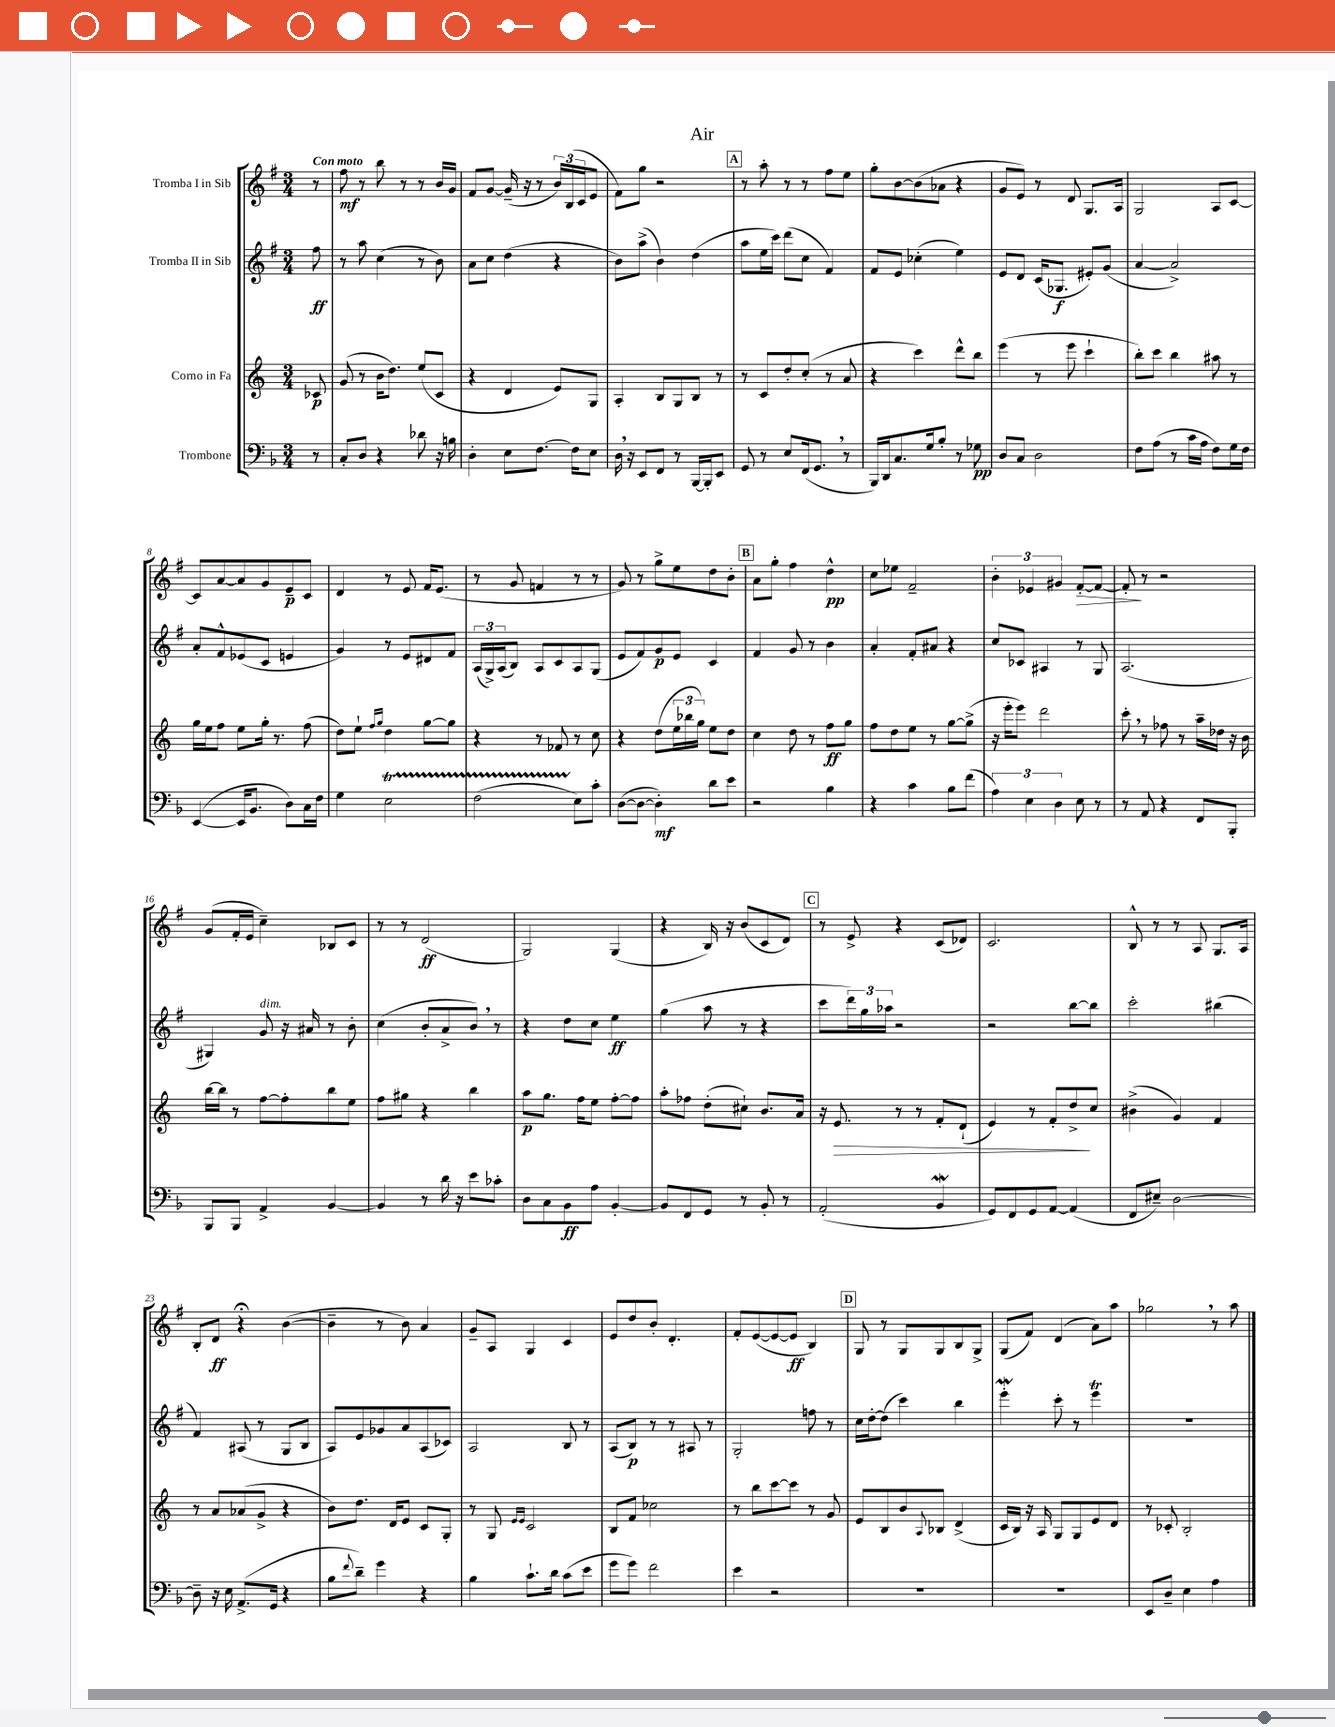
\header { title = "Air" }
<<
\new StaffGroup <<
\new Staff = "s0" \with { instrumentName = "Tromba I in Sib" } {
    \clef treble \key g \major \numericTimeSignature \time 3/4 \partial 8 \tempo "Con moto"
    r8 |
    fis''8\mf r8 b''8 r8 r8 b'16 g'16 |
    fis'8 g'8~ g'16--( r16 r8 \tuplet 3/2 { b'16) b16( c'16 } e'8 |
    fis'8) g''8 r2 |
    \mark \markup { \box "A" } r8 a''8-. r8 r8 fis''8 e''8 |
    g''8-. b'8~ b'8( aes'8 r4 |
    g'8 e'8) r8 d'8 g8. a16 |
    g2 a8 c'8~ |
    c'8 a'8~ a'8 g'8 e'8--\p c'8 |
    d'4 r8 e'8 fis'16 e'8.( |
    r8 g'8 f'4 r8 r8 |
    g'8) r8 g''8-> e''8 d''8 b'8-. |
    \mark \markup { \box "B" } a'8 g''8-. fis''4 d''4-^\pp |
    c''8 ees''8 fis'2-- |
    \tuplet 3/2 { b'4-. ees'4 gis'4 } fis'8~-.\> fis'8~ |
    fis'8-.\! r8 r2 |
    g'8( fis'16-. e'16 c''4--) bes8 c'8 |
    r8 r8 d'2\ff( |
    g2) g4( |
    r4 b16) r16 b'8( c'8 d'8) |
    \mark \markup { \box "C" } r8 e'8-> r4 c'8( des'8) |
    c'2. |
    b8-^ r8 r8 a8 g8. a16 |
    b8-. d'8\ff r4\fermata b'4~( |
    b'4-- r8 b'8) a'4 |
    g'8-- a8 g4 c'4 |
    e'8 d''8 b'8-. d'4.-. |
    fis'8-. e'8~( e'8~ e'8\ff b4) |
    \mark \markup { \box "D" } g8 r8 g8 g8 b8 g8-> |
    g8( fis'8) d'4( a'8) a''8 |
    ges''2 \breathe r8 a''8 \bar "|." |
}
\new Staff = "s1" \with { instrumentName = "Tromba II in Sib" } {
    \clef treble \key g \major \numericTimeSignature \time 3/4 \partial 8
    fis''8\ff |
    r8 a''8 c''4( r8 b'8) |
    a'8 c''8 d''4( r4 |
    b'8) a''8->( b'4) d''4( |
    \mark \markup { \box "A" } a''8 e''16 c'''16) d'''8( c''8 fis'4) |
    fis'8 e'8 ces''4-.( e''4) |
    e'8 d'8 c'16( ges8.\f eis'8-.) g'8( |
    a'4~ a'2->) |
    a'8-. fis'8-^ ees'8( c'8 e'4 |
    g'4) r8 e'8 dis'8 fis'8 |
    \tuplet 3/2 { a16( g16->) a16( } b8) a8 c'8 a8 g8( |
    e'8 fis'8) g'8\p e'8 c'4 |
    \mark \markup { \box "B" } fis'4 g'8 r8 b'4 |
    a'4-. fis'8-. ais'8 r4 |
    c''8 ces'8 ais4 r8 g8 |
    a2.( |
    gis4) g'8^\markup { \italic "dim." } r16 ais'16 r8 b'8-. |
    c''4( b'8-. a'8-> b'8) \breathe r8 |
    r4 d''8 c''8 e''4\ff |
    g''4( a''8 r8 r4 |
    \mark \markup { \box "C" } c'''8 \tuplet 3/2 { d'''16) g''16 aes''16 } r2 |
    r2 b''8~ b''8 |
    c'''2-. bis''4( |
    fis'4) ais8( r8 g8 b8 |
    a8) e'8 ges'8 a'8 a8( ces'8) |
    a2 b8 r8 |
    a8( b8\p) r8 r8 ais8 r8 |
    g2-. f''8 r8 |
    \mark \markup { \box "D" } c''16 d''16~-. d''8( c'''4) b''4 |
    e'''4-.\mordent c'''8-. r8 e'''4\trill |
    R2. \bar "|." |
}
\new Staff = "s2" \with { instrumentName = "Corno in Fa" } {
    \clef treble \key c \major \numericTimeSignature \time 3/4 \partial 8
    ces'8\p |
    g'8( r8 b'16 d''8.) e''8( c'8 |
    r4 d'4 e'8) g8 |
    a4-. b8 g8 b8 r8 |
    \mark \markup { \box "A" } r8 c'8 d''8-. c''8-.( r8 a'8 |
    r4 c'''4) d'''8-^ b''8 |
    e'''4( r8 e'''8 c'''4-! |
    b''8-.) c'''8 b''4 ais''8 r8 |
    g''16 e''16 f''8 e''8 g''16-. r8. f''8( |
    d''8) e''8-! \grace { f''16 g''16 } d''4 g''8~ g''8 |
    r4 r8 fes'8 r8 c''8 |
    r4 d''8( \tuplet 3/2 { e''16 bes''16 g''16) } e''8 d''8 |
    \mark \markup { \box "B" } c''4 d''8 r8 f''8\ff g''8 |
    f''8 d''8 e''8 r8 g''8~ g''8->( |
    r16 e'''16-. e'''8) d'''2 |
    c'''8-. \breathe r8 fes''8 r8 a''16-- des''16 r16 b'16 |
    b''16~ b''16 r8 f''8~ f''8-. b''8 e''8 |
    f''8 gis''8 r4 b''4 |
    a''8\p g''8. f''16 e''8 f''8~-. f''8 |
    a''8-. fes''8 d''8-.( cis''8-!) b'8. a'16 |
    \mark \markup { \box "C" } r16 e'8.\> r8 r8 f'8-. d'8-!( |
    e'4) r8 f'8-. d''8->\! c''8 |
    bis'4->( g'4) f'4 |
    r8 a'8 aes'8( g'8-> r4 |
    b'8) d''8. d'16 e'8 c'8 g8-. |
    r8 g8 \grace { e'16 e'16 } c'2 |
    b8 f'8 ces''2 |
    r8 b''8 c'''8~ c'''8 r8 g'8 |
    \mark \markup { \box "D" } e'8 b8 b'8 \appoggiatura { a8 } bes8 d'4->( |
    c'16 b16) r16 a16 g8 g8 e'8 d'8 |
    r8 ces'8-. b2-. \bar "|." |
}
\new Staff = "s3" \with { instrumentName = "Trombone" } {
    \clef bass \key f \major \numericTimeSignature \time 3/4 \partial 8
    r8 |
    c8-. d8 r4 des'8 r16 b16 |
    d4-. e8 f8.~ f16 e8 |
    d16 \breathe r16 e,8 f,8 r8 bes,,16~ bes,,16-. e,8 |
    \mark \markup { \box "A" } g,8 r8 e8 f,16( g,8. \breathe r8 |
    bes,,16) d,16 c8. g16 bes8-. r8 ges8\pp |
    d8 c8 d2 |
    f8 a8( r8 c'16 a16 f8) g16 f16 |
    e,4~( e,16 bes,8. d8) c16 f16 |
    g4 e2\startTrillSpan |
    f2( e8\stopTrillSpan) c'8-. |
    d8~( d8~ d4-.\mf) d'8 e'8 |
    \mark \markup { \box "B" } r2 bes4 |
    r4 c'4 bes8 f'8( |
    \tuplet 3/2 { a4) e4 d4 } e8 r8 |
    r8 a,8 r4 f,8 bes,,8-. |
    bes,,8 bes,,8 a,4-> bes,4~ |
    bes,4 r8 d'16 r16 e'8 ces'8-. |
    d8 c8 bes,8\ff a8 bes,4~-. |
    bes,8 f,8 g,8 r8 bes,8-. r8 |
    \mark \markup { \box "C" } a,2-.( bes,4\mordent |
    g,8) f,8 g,8 a,8~ a,4( |
    f,8 eis8--) d2~ |
    d8-- r16 e16 a,8.->( g,16 r4 |
    bes8 \appoggiatura { f'8 } d'8--) g'4 r4 |
    bes4 c'8.-! d'16 c'8( e'8 |
    g'8 g'8) f'2 |
    e'4 r2 |
    \mark \markup { \box "D" } R2. |
    R2. |
    e,8 d8-- e4 a4 \bar "|." |
}
>>
>>
